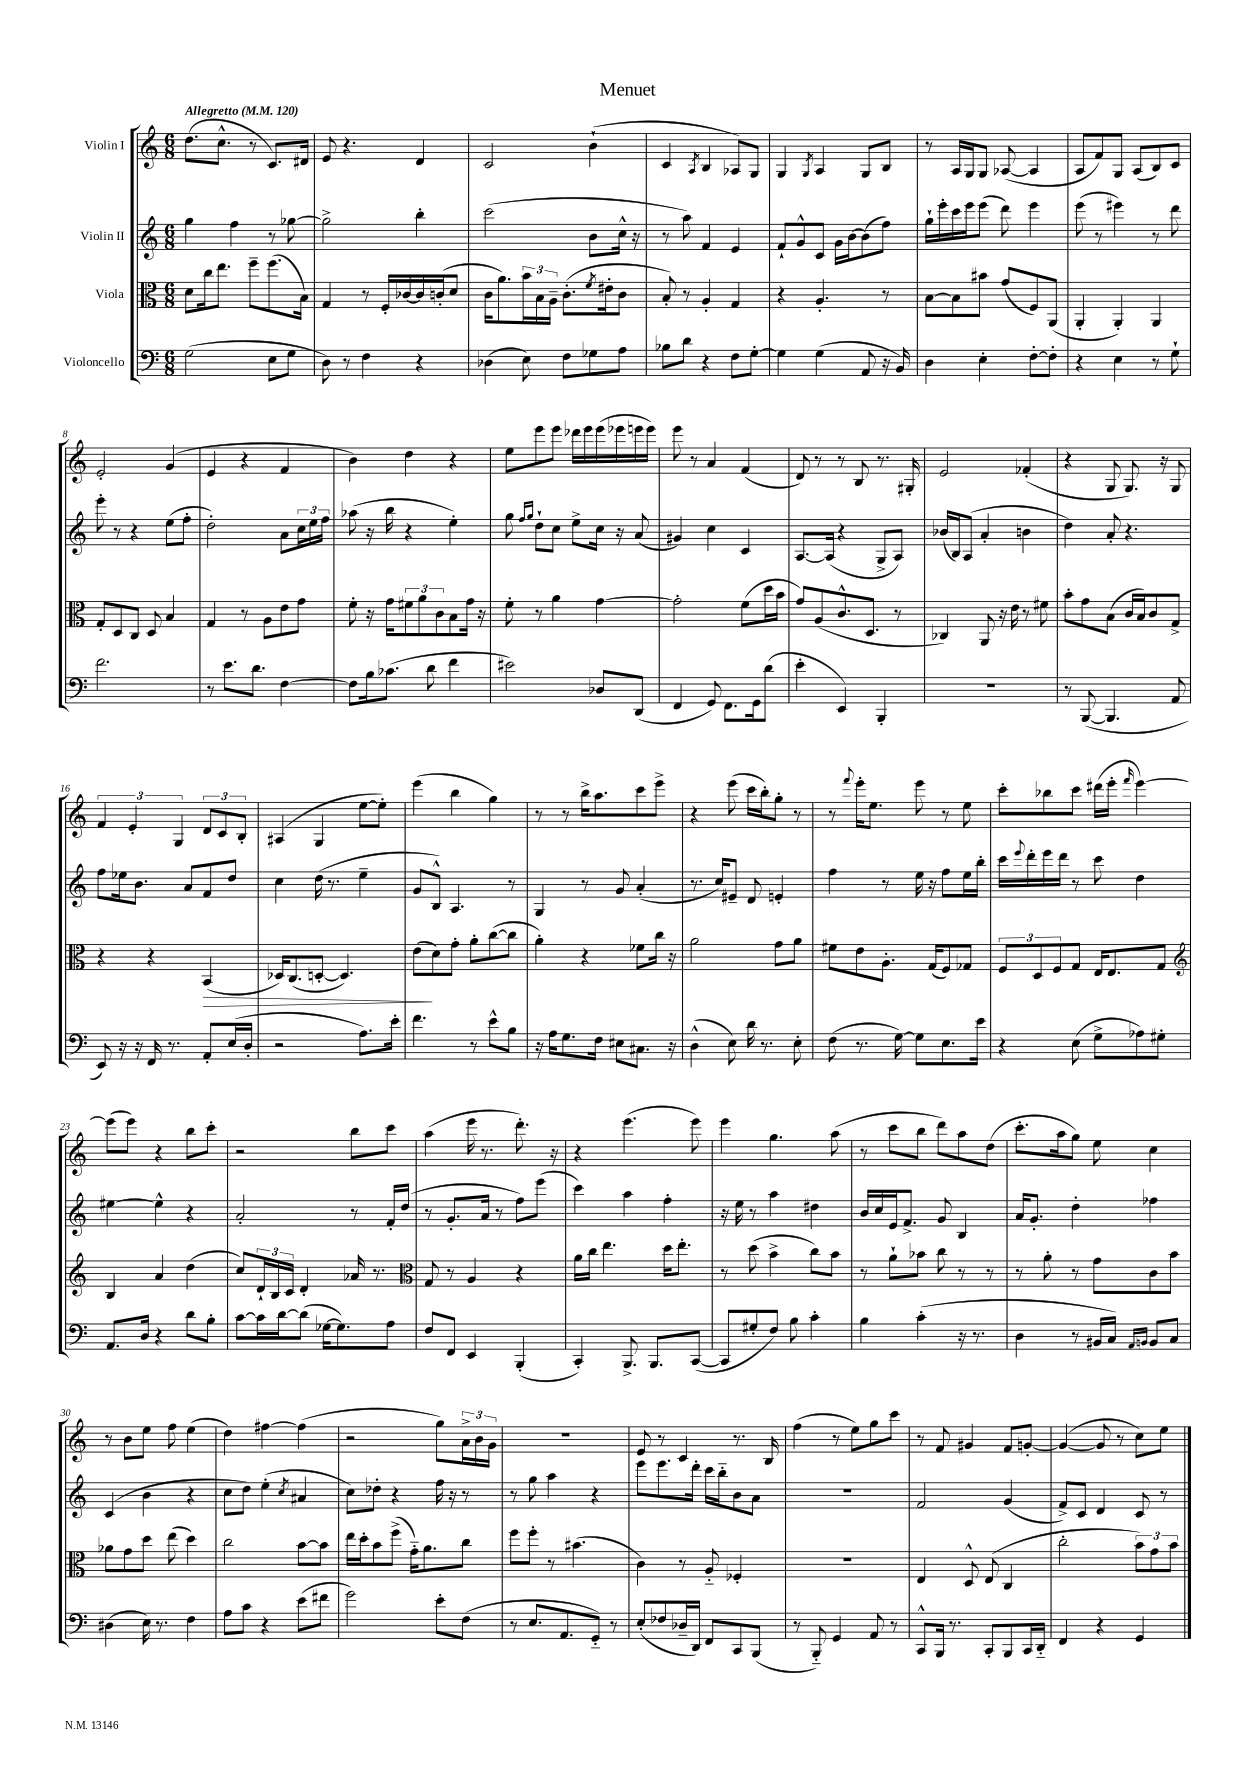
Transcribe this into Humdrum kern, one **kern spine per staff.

**kern	**kern	**dynam	**kern	**kern
*part4	*part3	*part3	*part2	*part1
*staff4	*staff3	*staff3	*staff2	*staff1
*I"Violoncello	*I"Viola	*	*I"Violin II	*I"Violin I
*clefF4	*clefC3	*	*clefG2	*clefG2
*k[]	*k[]	*	*k[]	*k[]
*M6/8	*M6/8	*	*M6/8	*M6/8
*MM120	*MM120	*	*MM120	*MM120
=1	=1	=1	=1	=1
!	!	!	!	!LO:TX:a:B:t=Allegretto
(2G\	8d\L	.	4gg\	(8.dd\L
.	16cc\k	.	.	.
.	8.ee\J	.	.	8.cc^^\J
.	.	.	4ff\	.
.	8ff~\L	.	.	8r
8E\L	(8.ff\	.	8r	8.c/L)
8G\J	.	.	[8gg-X\	.
.	16B\Jk)	.	.	16d#X/Jk
=2	=2	=2	=2	=2
8D\)	4G/	.	2gg-^\]	8e/
8r	.	.	.	4.r
4F\	8r	.	.	.
.	16F'/LL	.	.	.
.	[16c-X/	.	.	.
4r	16c-/]	.	4bb'\	4d/
.	(16cn'/J	.	.	.
.	8d/J	.	.	.
=3	=3	=3	=3	=3
(4D-X\	16c\KL	.	(2ccc\	2c/
.	8.a\)	.	.	.
8E\)	24b\L	.	.	.
.	24B\	.	.	.
.	24A~\JJ	.	.	.
8F\L	(8.c'\L	.	.	.
8G-X\	.	.	8b\L	(4b`\
.	8qf/	.	.	.
.	16e#X'\k	.	.	.
8A\J	8c\J	.	16cc^^\Jk	.
.	.	.	16r	.
=4	=4	=4	=4	=4
8B-X\L	8B'/)	.	8r	4c/
8d\J	8r	.	8aa\)	.
.	.	.	.	8qA/
4r	4A'/	.	4f/	4B/
8F\L	4G/	.	4e/	8A-X/L)
[8G'\J	.	.	.	8G/J
=5	=5	=5	=5	=5
4G\]	4r	.	8f`/L	4G/
.	.	.	8g^^/	.
.	.	.	.	8qG/
(4G\	4.A'/	.	8c/J	4A/
.	.	.	16g\LL	.
.	.	.	[16b\J	.
8AA/	.	.	(8b\]	8G/L
16r	8r	.	8ff\J)	8B/J
16BB/)	.	.	.	.
=6	=6	=6	=6	=6
4D\	[8B\L	.	16gg`\LL	8r
.	.	.	16eee'\	.
.	8B\]	.	16ccc\	16A/LL
.	.	.	16eee\J	16G/J
4E'\	8b#X\J	.	(8eee\J	8G/J
.	(8g/L	.	8ddd\)	([8A-X/
[8F'\L	8F/)	.	4eee\	4A-/]
8F'\J]	(8AA/J	.	.	.
=7	=7	=7	=7	=7
4r	4AA'/	.	(8eee\	8A/L
.	.	.	8r	8f/)
4E\	4AA'/)	.	4eee#X\)	8G/J
.	.	.	.	(8A/L
8r	4AA/	.	8r	8B/)
8G`\	.	.	8ddd\	8c/J
!!LO:LB:g=z
=8	=8	=8	=8	=8
2.f\	8G'/L	.	8eee'\	2e'/
.	8D/	.	8r	.
.	8C/J	.	4r	.
.	8D/	.	.	.
.	4B/	.	(8ee\L	(4g/
.	.	.	8ff'\J	.
=9	=9	=9	=9	=9
8r	4G/	.	2dd'\)	4e/
8.e\L	.	.	.	.
.	8r	.	.	4r
8.d\J	.	.	.	.
.	8A\L	.	.	.
[4F\	8e\	.	8a\L	4f/
.	8g\J	.	24cc\L	.
.	.	.	24ee\	.
.	.	.	24ff\JJ	.
=10	=10	=10	=10	=10
8F\L]	8f'\	.	(8aa-X\	4b\)
16B\k	16r	.	16r	.
(8.c-X\J	16g\KL	.	16bb\	.
.	12f#X\	.	4r	4dd\
.	12a\	.	.	.
8d\	.	.	.	.
.	12c\	.	.	.
4f\	8B\	.	4ee'\)	4r
.	16g\Jk	.	.	.
.	16r	.	.	.
=11	=11	=11	=11	=11
2e#X\)	8f'\	.	8gg\	8ee\L
.	.	.	16qqff/LL	.
.	.	.	16qqgg/JJ	.
.	8r	.	8dd`\L	8eee\
.	4a\	.	8cc\J	8eee\J
.	.	.	8ee^\L	16ddd-X\LL
.	.	.	.	16eee\
8D-X/L	[4g\	.	16cc\Jk	(16eee\
.	.	.	16r	16eee-X\
(8DD/J	.	.	(8a/	16eeen\
.	.	.	.	16eee\JJ)
=12	=12	=12	=12	=12
4FF/	2g'\]	.	4g#X/)	8eee\
.	.	.	.	8r
8GG/)	.	.	4cc\	4a/
8.FF\L	.	.	.	.
.	(8f\L	.	4c/	(4f/
16GG\k	.	.	.	.
(8d\J	16dd\L	.	.	.
.	16b\JJ	.	.	.
=13	=13	=13	=13	=13
4e'\	8g/L)	.	[8.A/L	8d/)
.	(8A/	.	.	8r
.	.	.	(16A/Jk]	.
4EE/)	8.c^^/	.	4r	8r
.	.	.	.	8B/
.	8.D/J	.	.	.
4BBB'/	.	.	8G^/L	8.r
.	8r	.	8A/J)	.
.	.	.	.	16G#X'/
=14	=14	=14	=14	=14
2.r	4C-X/)	.	(16b-X/LL	2e/
.	.	.	16B/J)	.
.	.	.	(8A/J	.
.	8AA/	.	4a'/	.
.	16r	.	.	.
.	16e\	.	.	.
.	8r	.	4bn\	(4f-X'/
.	8f#X\	.	.	.
=15	=15	=15	=15	=15
8r	8b'\L	.	4dd\)	4r
([8BBB/	8g\	.	.	.
4.BBB/]	(8B\J	.	8a'/	8G/
.	16c/LL	.	4.r	8.G/)
.	16B/J)	.	.	.
.	8c/	.	.	.
.	.	.	.	16r
8AA/	8G^/J	.	.	8G/
!!LO:LB:g=z
=16	=16	=16	=16	=16
8EE/)	4r	.	8ff\L	6f/
16r	.	.	16ee-X\k	.
.	.	.	.	6e'/
16r	.	.	8.b\J	.
16FF/	4r	.	.	.
8.r	.	.	.	.
.	.	.	.	6G/
.	.	.	8a/L	.
!	!	!LO:HP:b	!	!
8AA'/L	(4BB/	>	8f/	12d/L
.	.	.	.	12c/
(16E/L	.	.	8dd/J	.
.	.	.	.	12B'/J
16D'/JJ	.	.	.	.
=17	=17	=17	=17	=17
2r	16D-X/KL)	.	4cc\	(4A#X/
.	(8.C/	.	.	.
.	[8Dn'/J	.	(16dd\	4G/
.	.	.	8.r	.
.	4.D/])	.	.	.
8.A\L)	.	.	4ee~\	[8ee\L
.	.	.	.	8ee'\J])
16e'\Jk	.	.	.	.
=18	=18	=18	=18	=18
4.f\	(8e\L	.	8g/L	(4eee\
.	8d\)	]	8B^^/J)	.
.	8g'\J	.	4.A/	4bb\
8r	8a'\L	.	.	.
8e^^\L	([8cc\	.	.	4gg\)
8B\J	8cc\J]	.	8r	.
=19	=19	=19	=19	=19
16r	4a'\)	.	4G/	8r
16A\KL	.	.	.	.
8.G\	.	.	.	8r
.	4r	.	8r	16bb^\KL
16F\Jk	.	.	.	8.aa\
8E#X\L	.	.	8g/	.
8.C#X\J	8f-X\L	.	(4a'/	8ccc\
.	16cc\Jk	.	.	8eee^\J
16r	16r	.	.	.
=20	=20	=20	=20	=20
(4D^^\	2a\	.	8.r	4r
.	.	.	16cc/KL)	.
8E\)	.	.	8e#X~/J	(8eee\
16d\	.	.	8d/	16ccc\LL
8.r	.	.	.	16bb'\J)
.	8g\L	.	4en'/	8gg'\J
8E'\	8a\J	.	.	8r
=21	=21	=21	=21	=21
(8F\	8f#X\L	.	4ff\	8r
.	.	.	.	8qqfff/
8.r	8e\	.	.	16eee'\KL
.	.	.	.	8.ee\J
.	8.A'\J	.	8r	.
[16G\)	.	.	.	.
8G\L]	.	.	16ee\	8eee\
.	(16G/KL	.	16r	.
8.E\	8F/)	.	8ff\L	8r
.	8G-X/J	.	16ee\L	8ee\
16e\Jk	.	.	16bb'\JJ	.
=22	=22	=22	=22	=22
4r	12F/L	.	16ccc\LL	8ccc'\L
.	.	.	8qqeee/	.
.	.	.	16ddd'\	.
.	12D/	.	.	.
.	.	.	16eee\	8bb-X\
.	12F/	.	.	.
.	.	.	16ddd\JJ	.
(8E\	8G/J	.	8r	8ccc\J
8G^\L	16E/KL	.	8ccc\	(16ddd#X\LL
.	8.E/	.	.	16eee'\JJ
.	.	.	.	16qqfff/
8A-X\)	.	.	4dd\	[4eee\)
8G#X'\J	8G/J	.	.	.
!!LO:LB:g=z
=23	=23	=23	=23	=23
*	*clefG2	*	*	*
8.AA/L	4B/	.	[4ee#X\	(8eee\L]
.	.	.	.	8eee\J)
16D/Jk	.	.	.	.
4r	4a/	.	4ee#^^\]	4r
8d\L	(4dd\	.	4r	8bb\L
8B'\J	.	.	.	8ccc'\J
=24	=24	=24	=24	=24
[8c\L	8cc/L)	.	2a'/	2r
16c\L]	24d`/L	.	.	.
.	24B/	.	.	.
[16d\J	.	.	.	.
.	24c/JJ	.	.	.
(8d\J]	4d'/	.	.	.
[16G-X\KL	.	.	.	.
8.G-\])	.	.	.	.
.	16a-X/	.	8r	8bb\L
.	8.r	.	.	.
8A\J	.	.	16f'/LL	8ccc\J
.	.	.	(16dd/JJ	.
=25	=25	=25	=25	=25
*	*clefC3	*	*	*
8F/L	8G/	.	8r	(4aa\
8FF/J	8r	.	8.g'/L	.
4EE/	4A/	.	.	16eee\
.	.	.	16a/Jk	8.r
.	.	.	8r	.
(4BBB'/	4r	.	8ff\L)	8.ddd'\)
.	.	.	(8eee\J	.
.	.	.	.	16r
=26	=26	=26	=26	=26
4CC'/)	16a\LL	.	4ccc\)	4r
.	16cc\JJ	.	.	.
.	4.ee\	.	.	.
8.BBB^/	.	.	4aa\	(4.eee\
8.BBB/L	.	.	.	.
.	16dd\KL	.	4ff'\	.
.	8.ee'\J	.	.	.
([8CC/J	.	.	.	8eee\)
=27	=27	=27	=27	=27
8CC/L]	8r	.	16r	4eee\
.	.	.	16ee\	.
8G#X'/	(8dd\	.	8r	.
8F/J)	4b^\	.	4aa\	4.gg\
8B\	.	.	.	.
4c'\	8cc\L)	.	4dd#X\	.
.	8b\J	.	.	(8aa\
=28	=28	=28	=28	=28
4B\	8r	.	16b/LL	8r
.	.	.	16cc/	.
.	8a`\L	.	16e/J	8ccc\L
.	.	.	8.f^/J	.
(4c'\	8b-X\J	.	.	8bb\J
.	8cc\	.	8g/	8ddd\L)
16r	8r	.	4B/	8aa\
8.r	.	.	.	.
.	8r	.	.	(8dd\J
=29	=29	=29	=29	=29
4D\	8r	.	16a/KL	8.ccc'\L
.	.	.	8.g'/J	.
.	8a'\	.	.	.
.	.	.	.	16aa\k
8r	8r	.	4dd'\	8gg\J)
16BB#X/LL	8g\L	.	.	8ee\
16C/JJ)	.	.	.	.
16qqAA/LL	.	.	.	.
16qqBBn/JJ	.	.	.	.
8BB/L	8c\	.	4ff-X\	4cc\
8C/J	8b\J	.	.	.
!!LO:LB:g=z
=30	=30	=30	=30	=30
(4D#X\	8a-X\L	.	(4c/	8r
.	8g\	.	.	8b\L
16E\)	8dd\J	.	4b\	8ee\J
8.r	.	.	.	.
.	(8ee\	.	.	8ff\
4F\	4dd\)	.	4r	(4ee\
=31	=31	=31	=31	=31
8A\L	2cc\	.	8cc\L	4dd\)
8c\J	.	.	8dd\J)	.
4r	.	.	(4ee'\	[4ff#X\
.	.	.	8qcc/	.
(8e\L	[8b\L	.	4a#X/	(4ff#\]
8f#X\J	8b\J]	.	.	.
=32	=32	=32	=32	=32
2g\)	16ee\LL	.	8cc\L)	2r
.	16dd'\J	.	.	.
.	8b\	.	8dd-X'\J	.
.	(8ff^\J	.	4r	.
.	16g\KL)	.	.	.
.	8.a\	.	.	.
8e'\L	.	.	16ff\	8gg\L)
.	.	.	16r	.
(8F\J	8cc\J	.	8r	24a^\L
.	.	.	.	24b\
.	.	.	.	24g\JJ
=33	=33	=33	=33	=33
8r	8ff\L	.	8r	2.r
8.E/L	8ff'\J	.	8gg\	.
.	8r	.	4aa\	.
8.AA/	.	.	.	.
.	(4.b#X\	.	.	.
8GG/J)	.	.	4r	.
8r	.	.	.	.
=34	=34	=34	=34	=34
(8E'/L	4c\)	.	8eee\L	8e/
8F-X/	.	.	8.eee\	8r
16D-X~/L	8r	.	.	4c/
16DD/JJ)	.	.	16ddd'\Jk	.
8FF/L	8A/	.	16ccc\LL	.
.	.	.	16bb\J	.
8CC/	4F-X'/	.	8b\	8.r
(8BBB/J	.	.	8a\J	.
.	.	.	.	16B/
=35	=35	=35	=35	=35
8r	2.r	.	2.r	(4ff\
8BBB/)	.	.	.	.
4GG/	.	.	.	8r
.	.	.	.	8ee\L)
8AA/	.	.	.	8gg\
8r	.	.	.	8ccc\J
=36	=36	=36	=36	=36
8CC^^/L	4E/	.	2f/	8r
16BBB/Jk	.	.	.	8f/
8.r	.	.	.	.
.	8D^^/	.	.	4g#X/
8CC'/L	(8E/	.	.	.
8BBB/	4C/	.	(4g/	8f/L
16CC/L	.	.	.	[8gn'/J
16DD/JJ	.	.	.	.
=37	=37	=37	=37	=37
4FF/	2cc'\	.	8f^/L)	(4g/_
.	.	.	8c/J	.
4r	.	.	4d/	8g/]
.	.	.	.	8r
4GG/	12b\L)	.	8c/	8cc\L)
.	12g\	.	.	.
.	.	.	8r	8ee\J
.	12b\J	.	.	.
==	==	==	==	==
*-	*-	*-	*-	*-
